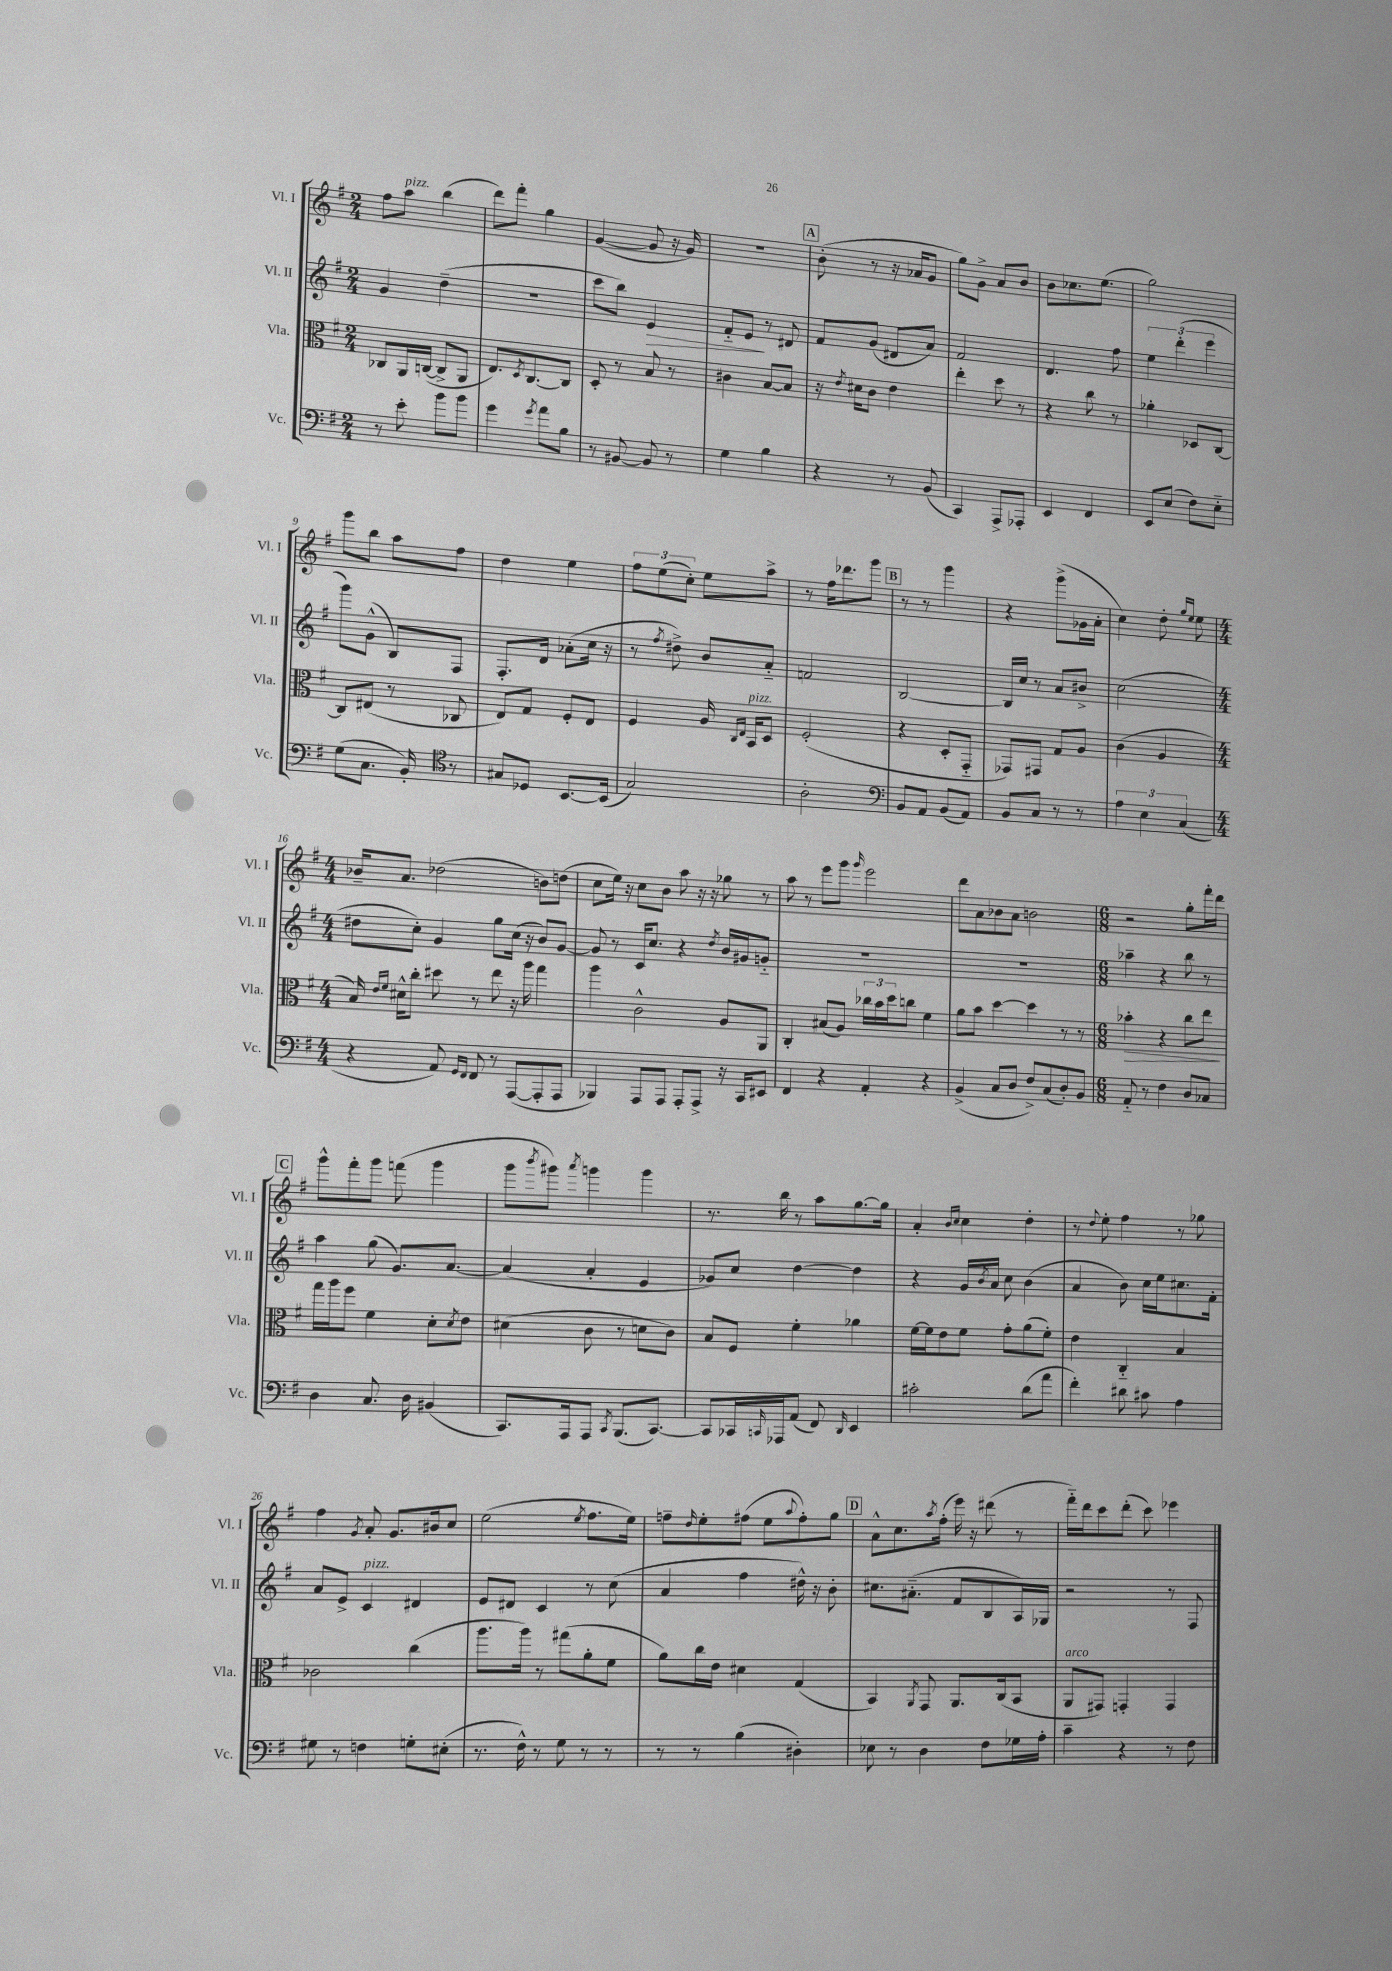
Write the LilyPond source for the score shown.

<<
\new StaffGroup <<
\new Staff = "s0" \with { instrumentName = "Vl. I" shortInstrumentName = "Vl. I" } {
    \clef treble \key g \major \numericTimeSignature \time 2/4
    fis''8 a''8^\markup { \italic "pizz." } b''4( |
    d'''8) fis'''8-. g''4 |
    g'4~( g'8 r16 g'16) |
    R2 |
    \mark \markup { \box "A" } b'8-.( r8 r16 aes'16 g'8 |
    g''8) g'8-> a'8 b'8 |
    b'8 ces''8. e''8.( |
    g''2) |
    g'''8 b''8 a''8 fis''8 |
    d''4 e''4 |
    \tuplet 3/2 { fis''8 e''8( c''8-.) } e''8 a''8-> |
    r8 fis''16 des'''8. g'''8 |
    \mark \markup { \box "B" } r8 r8 g'''4 |
    r4 g'''8->( ges'16 a'16-. |
    c''4) d''8-. \grace { g''16 e''16 } e''8 |
    \numericTimeSignature \time 4/4 bes'16-- a'8. des''2( b'8) d''8( |
    c''8 e''16) r16 c''8 b'8 a''8 r16 r16 ges''8 r8 |
    a''8 r8 e'''8 g'''8 \grace { g'''16 } e'''2 |
    d'''8 a'8 bes'8 a'8 b'2 |
    \numericTimeSignature \time 6/8 r2 g''8-. fis'''16-. d'''16 |
    \mark \markup { \box "C" } g'''8-^ fis'''8-. g'''8 f'''8( g'''4 |
    g'''8 \acciaccatura { b'''8 } gis'''8) \acciaccatura { a'''8 } g'''4 g'''4 |
    r8. b''16 r8 a''8 g''8.~ g''16 |
    a'4-. \grace { b'16 c''16 } c''4 d''4-. |
    r8 \appoggiatura { d''8 } e''8-. fis''4 r8 ges''8 |
    fis''4 \acciaccatura { g'8 } a'8-. g'8. bis'16 c''8 |
    e''2( \acciaccatura { e''8 } fis''8. e''16) |
    f''8-- \grace { d''16 } e''8-. fis''8( e''8 \appoggiatura { a''8 } fis''8-.) g''8 |
    \mark \markup { \box "D" } a'8-^ c''8. \acciaccatura { a''8 } fis''16-.( e'''16) r16 dis'''8( r8 |
    fis'''16-_) d'''16 c'''8 d'''8-.( c'''8) ees'''4 \bar "|." |
}
\new Staff = "s1" \with { instrumentName = "Vl. II" shortInstrumentName = "Vl. II" } {
    \clef treble \key g \major \numericTimeSignature \time 2/4
    g'4 d''4--( |
    R2 |
    c'''8 b''8) e'4\> |
    fis'8-_ e'8\! r8 dis'8 |
    \mark \markup { \box "A" } fis'8 g'8( dis'8 a'8) |
    fis'2 |
    d'4. fis''8 |
    \tuplet 3/2 { e''4 d'''4-.( e'''4 } |
    g'''8) g'8-^( b8) fis8 |
    fis8.-. d'16 aes'8-.( c''16 r16 |
    r8 \acciaccatura { fis''8 } dis''8->) b'8 a'8-_ |
    f'2 |
    \mark \markup { \box "B" } b2~ |
    b16 c''16 r8 a'8 bis'8-> |
    c''2( |
    \numericTimeSignature \time 4/4 dis''8 c''8-.) g'4 g''8 c''16( r16 b'8) g'8~ |
    g'8 r8 c'16 c''8. r4 \acciaccatura { d''8 } b'16 gis'16 g'8-_ |
    R1 |
    R1 |
    \numericTimeSignature \time 6/8 aes''4-- r4 b''8 r8 |
    \mark \markup { \box "C" } a''4 g''8( g'8.) a'8.~ |
    a'4( a'4-. e'4 |
    ges'8) c''8 d''4~ d''4 |
    r4 g'16 \acciaccatura { b'8 } a'16 c''8 b'4( |
    a'4 b'8) c''16 e''16 cis''8. fis'16-. |
    a'8 e'8-> c'4^\markup { \italic "pizz." } dis'4 |
    e'8 dis'8 c'4 r8 c''8( |
    a'4 fis''4 dis''16-^) r16 b'8-. |
    \mark \markup { \box "D" } cis''8. ais'8.-_( fis'8 b8 a16) ges16 |
    r2 r8 fis8 \bar "|." |
}
\new Staff = "s2" \with { instrumentName = "Vla." shortInstrumentName = "Vla." } {
    \clef alto \key g \major \numericTimeSignature \time 2/4
    ces8 a,16 c16~( c8-> a,8 |
    e8.) \acciaccatura { d8 } c8.~ c8 |
    d8-. r8 b8 r8 |
    cis'4 b8~ b8 |
    \mark \markup { \box "A" } r16 \acciaccatura { e'8 } dis'16 c'8 e'4 |
    e''4-. d''8 r8 |
    r4 c''8 r8 |
    aes'4-. des8 c8~ |
    c8 eis8( r8 ces8 |
    e8) g8 fis8-. e8 |
    fis4 a16 \grace { c16 e16 } b,16^\markup { \italic "pizz." } d8 |
    fis2-.( |
    \mark \markup { \box "B" } r4 d8-. g,8-_ |
    ges,8) gis,8 g8 a8 |
    c'4( a4 |
    \numericTimeSignature \time 4/4 b16) \grace { e'16 fis'16 } dis'16-^ c''8-. dis''8 r8 e''8 r16 a''16 g''4 |
    a''4 c'2-^ a8 a,8 |
    c4-. bis8( a8) \tuplet 3/2 { ces''16 b'16 d''16 } c''8 fis'4 |
    a'8 b'8 d''4~ d''4 r8 r8 |
    \numericTimeSignature \time 6/8 bes'4-.\> r4 c''8 e''8\! |
    \mark \markup { \box "C" } g''16 a''16 fis''8 fis'4 d'8-. \acciaccatura { d'8 } e'8 |
    dis'4( c'8 r8 d'8 c'8) |
    b8 fis8 fis'4-. aes'4 |
    fis'16~ fis'16 e'8 fis'8 g'8-. a'8( fis'8-.) |
    e'4 c4-_ b4 |
    ces'2 c''4( |
    a''8. a''16) r8 gis''8( a'8-. fis'8 |
    a'8) c''16 e'16 dis'4 g4( |
    \mark \markup { \box "D" } b,4) \acciaccatura { a,8 } g,8 a,8. c16( b,8 |
    a,8^\markup { \italic "arco" } gis,8) g,4-. g,4 \bar "|." |
}
\new Staff = "s3" \with { instrumentName = "Vc." shortInstrumentName = "Vc." } {
    \clef bass \key g \major \numericTimeSignature \time 2/4
    r8 e'8-. b'8 b'8 |
    g'4 \acciaccatura { g'8 } a'8 b8 |
    r8 bis,8~ bis,8 r8 |
    g4 b4 |
    \mark \markup { \box "A" } r4 r8 b,8( |
    c,4) a,,8-> aes,,8-. |
    e,4 fis,4 |
    e,8 e8( fis8) e8-_ |
    g8( c8. b,16-.) r8 |
    \clef tenor gis8 des8 b,8.~ b,16( |
    g2) |
    a2-. |
    \mark \markup { \box "B" } \clef bass b,8 a,8 b,8( a,8) |
    b,8 c8 r8 r8 |
    \tuplet 3/2 { a4 e4 c4( } |
    \numericTimeSignature \time 4/4 r4 a,8) \grace { g,16 fis,16 } fis,8 r8 a,,8~( a,,8-. a,,8 |
    bes,,4) a,,8 a,,8 a,,8-. a,,8-> r16 c,16 eis,8 |
    fis,4 r4 a,4-. r4 |
    b,4->( c8 d8 fis8->) c8( d8-.) b,8 |
    \numericTimeSignature \time 6/8 a,8-_ r8 fis4 d8 ces8 |
    \mark \markup { \box "C" } d4 c8. d16 bis,4( |
    c,8.) a,,16 a,,8 \acciaccatura { c,8 } b,,8.( c,8.~) |
    c,8 ces,16 \grace { c,16 } aes,,16 a,8( fis,8) \grace { d,16 } e,4 |
    cis'2-. d'8( a'8 |
    fis'4-.) dis'8 cis'8 a4 |
    gis8 r8 f4 g8-. eis8-.( |
    r8. fis16-^) r8 g8 r8 r8 |
    r8 r8 b4( dis4-.) |
    \mark \markup { \box "D" } ees8 r8 d4 fis8 ges16 a16-. |
    c'4-- r4 r8 fis8 \bar "|." |
}
>>
>>
